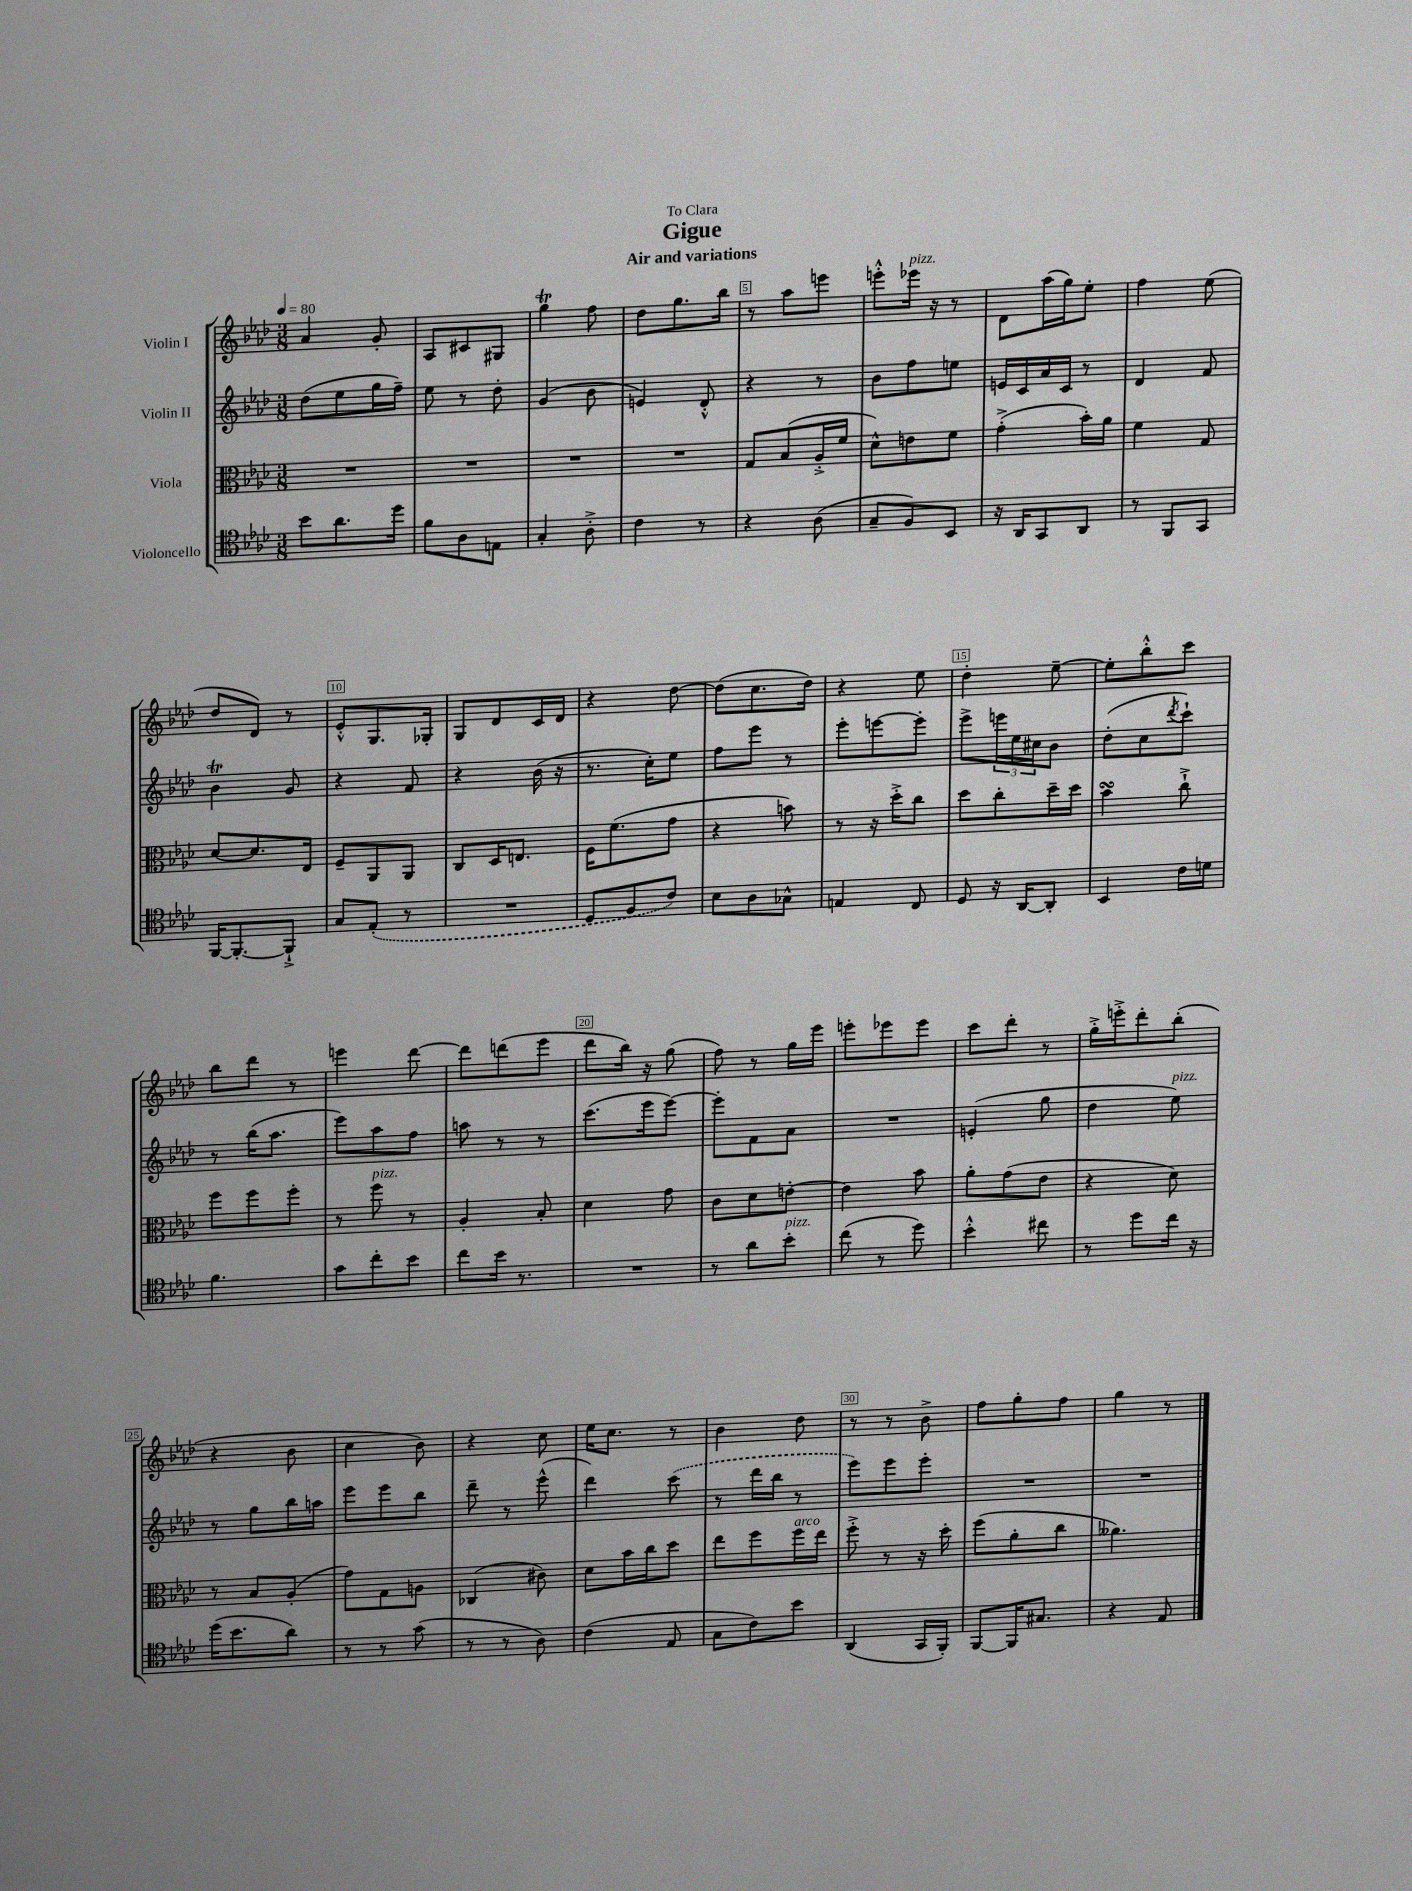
\header { title = "Gigue" subtitle = "Air and variations" dedication = "To Clara" }
<<
\new StaffGroup <<
\new Staff = "s0" \with { instrumentName = "Violin I" } {
    \clef treble \key aes \major \numericTimeSignature \time 3/8 \tempo 4 = 80
    aes'4 g'8-. |
    aes8 cis'8 gis8 |
    g''4\trill f''8 |
    des''8 g''8. bes''16 |
    r8 aes''8 e'''8 |
    e'''8-.-^ ees'''16^\markup { \italic "pizz." } r16 r8 |
    des'8 aes''16( g''16) ees''8-. |
    f''4 ees''8( |
    des''8 des'8) r8 |
    ees'8-.-^ g8. ges16-. |
    g8 des'8 c'16 des'16 |
    r4 des''8~ |
    des''8( c''8. des''16) |
    r4 ees''8 |
    des''4-. ees''8~-- |
    ees''8-. bes''8-.-^ c'''8 |
    bes''8 des'''8 r8 |
    e'''4 des'''8~ |
    des'''8 d'''8( ees'''8 |
    des'''8 bes''16) r16 g''8( |
    f''8) r8 g''16 ees'''16 |
    e'''8-. ees'''8 ees'''8 |
    c'''8 des'''8-. r8 |
    g''16-.-> e'''16-.-> des'''8-. bes''8-.( |
    r4 bes'8 |
    c''4 bes'8) |
    r4 c''8 |
    ees''16 c''8. r8 |
    bes'4 des''8 |
    r8 r8 bes'8-> |
    f''8 g''8-. f''8 |
    g''4 r8 \bar "|." |
}
\new Staff = "s1" \with { instrumentName = "Violin II" } {
    \clef treble \key aes \major \numericTimeSignature \time 3/8
    des''8( ees''8 g''16 f''16--) |
    ees''8 r8 des''8-. |
    g'4( bes'8 |
    e'4) des'8-.-^ |
    r4 r8 |
    bes'8 f''8 e''8 |
    e'16 c'16 aes'16 c'16 r8 |
    des'4 f'8 |
    bes'4\trill g'8 |
    r4 f'8 |
    r4 bes'16( r16 |
    r8. c''16-.) ees''8 |
    f''8 ees'''8 r8 |
    ees'''8-. e'''8~ e'''8-. |
    ees'''8-> \tuplet 3/2 { e'''16 ees''16 cis''16 } bes'8 |
    des''8-.( c''8 \acciaccatura { des'''8 } c'''8-!) |
    r8 bes''16( aes''8. |
    ees'''8) aes''8 f''8 |
    a''8 r8 r8 |
    c'''8.( ees'''16 ees'''8~) |
    ees'''8-. f'8 aes'8 |
    R4. |
    e'4-.( g''8 |
    des''4 ees''8^\markup { \italic "pizz." }) |
    r8 g''8 bes''16 a''16 |
    ees'''8 ees'''8 bes''8 |
    des'''8-- r8 ees'''8-^( |
    des'''4) \once \slurDashed c'''8( |
    r8 des'''16 bes''16 r8 |
    ees'''8) ees'''8 ees'''8-. |
    R4. |
    R4. \bar "|." |
}
\new Staff = "s2" \with { instrumentName = "Viola" } {
    \clef alto \key aes \major \numericTimeSignature \time 3/8
    R4. |
    R4. |
    R4. |
    R4. |
    g8 bes8( aes16-.-> f'16 |
    des'8-^) e'8 f'8 |
    g'4-.->( bes'16-.) aes'16 |
    f'4 g8 |
    des'8~ des'8. ees16 |
    f8-- aes,8 aes,8 |
    c8 des16 e8. |
    f16 f'8.( g'8 |
    r4 b'8) |
    r8 r16 des''16-.-> c''8 |
    des''8 c''8-. des''16-- des''16 |
    bes'4\turn c''8-!-> |
    f''8 f''8 f''8-. |
    r8 f''8^\markup { \italic "pizz." } r8 |
    aes4-. bes8-. |
    des'4 g'8 |
    c'8 des'8 e'8~-. |
    e'4 bes'8 |
    aes'8-. g'8( ees'8 |
    r4 des'8) |
    r8 bes8 aes8-.( |
    g'8) g8 a8 |
    ces4( cis'8) |
    des'8 bes'16 c''16 des''8 |
    ees''8 f''8 f''16^\markup { \italic "arco" } ees''16 |
    f''8-.-> r8 r16 des''16-. |
    f''8( aes'8-. c''8 |
    aeses'4.) \bar "|." |
}
\new Staff = "s3" \with { instrumentName = "Violoncello" } {
    \clef tenor \key aes \major \numericTimeSignature \time 3/8
    bes'8 aes'8. des''16 |
    f'8 aes8 e8 |
    g4-. aes8-.-> |
    c'4 r8 |
    r4 aes8( |
    g8-- f8) bes,8 |
    r16 aes,16 g,8 aes,8 |
    r8 f,8 g,8 |
    f,16~ f,8.~-. f,8-!-> |
    g8 \once \slurDashed ees8-.( r8 |
    R4. |
    des8 f8 c'8) |
    bes8 aes8 ges8-^ |
    e4 c8 |
    des8 r16 aes,16~ aes,8-. |
    bes,4 c'16 d'16 |
    f'4. |
    g'8 c''8-. bes'8 |
    c''8 bes'16 r8. |
    R4. |
    r8 aes'8 bes'8-.^\markup { \italic "pizz." } |
    c''8( r8 des''8) |
    bes'4-.-^ cis''8 |
    r8 des''8 c''16 r16 |
    des''16( bes'8. aes'8) |
    r8 r8 g'8( |
    r8 r8 aes8) |
    c'4( ees8 |
    g8 c'8) bes'8 |
    aes,4( g,16 f,16-.) |
    f,8~ f,16 gis8. |
    r4 ees8 \bar "|." |
}
>>
>>
\layout { \context { \Score \override BarNumber.break-visibility = ##(#f #t #t) barNumberVisibility = #(every-nth-bar-number-visible 5) \override BarNumber.stencil = #(make-stencil-boxer 0.1 0.3 ly:text-interface::print) } }
